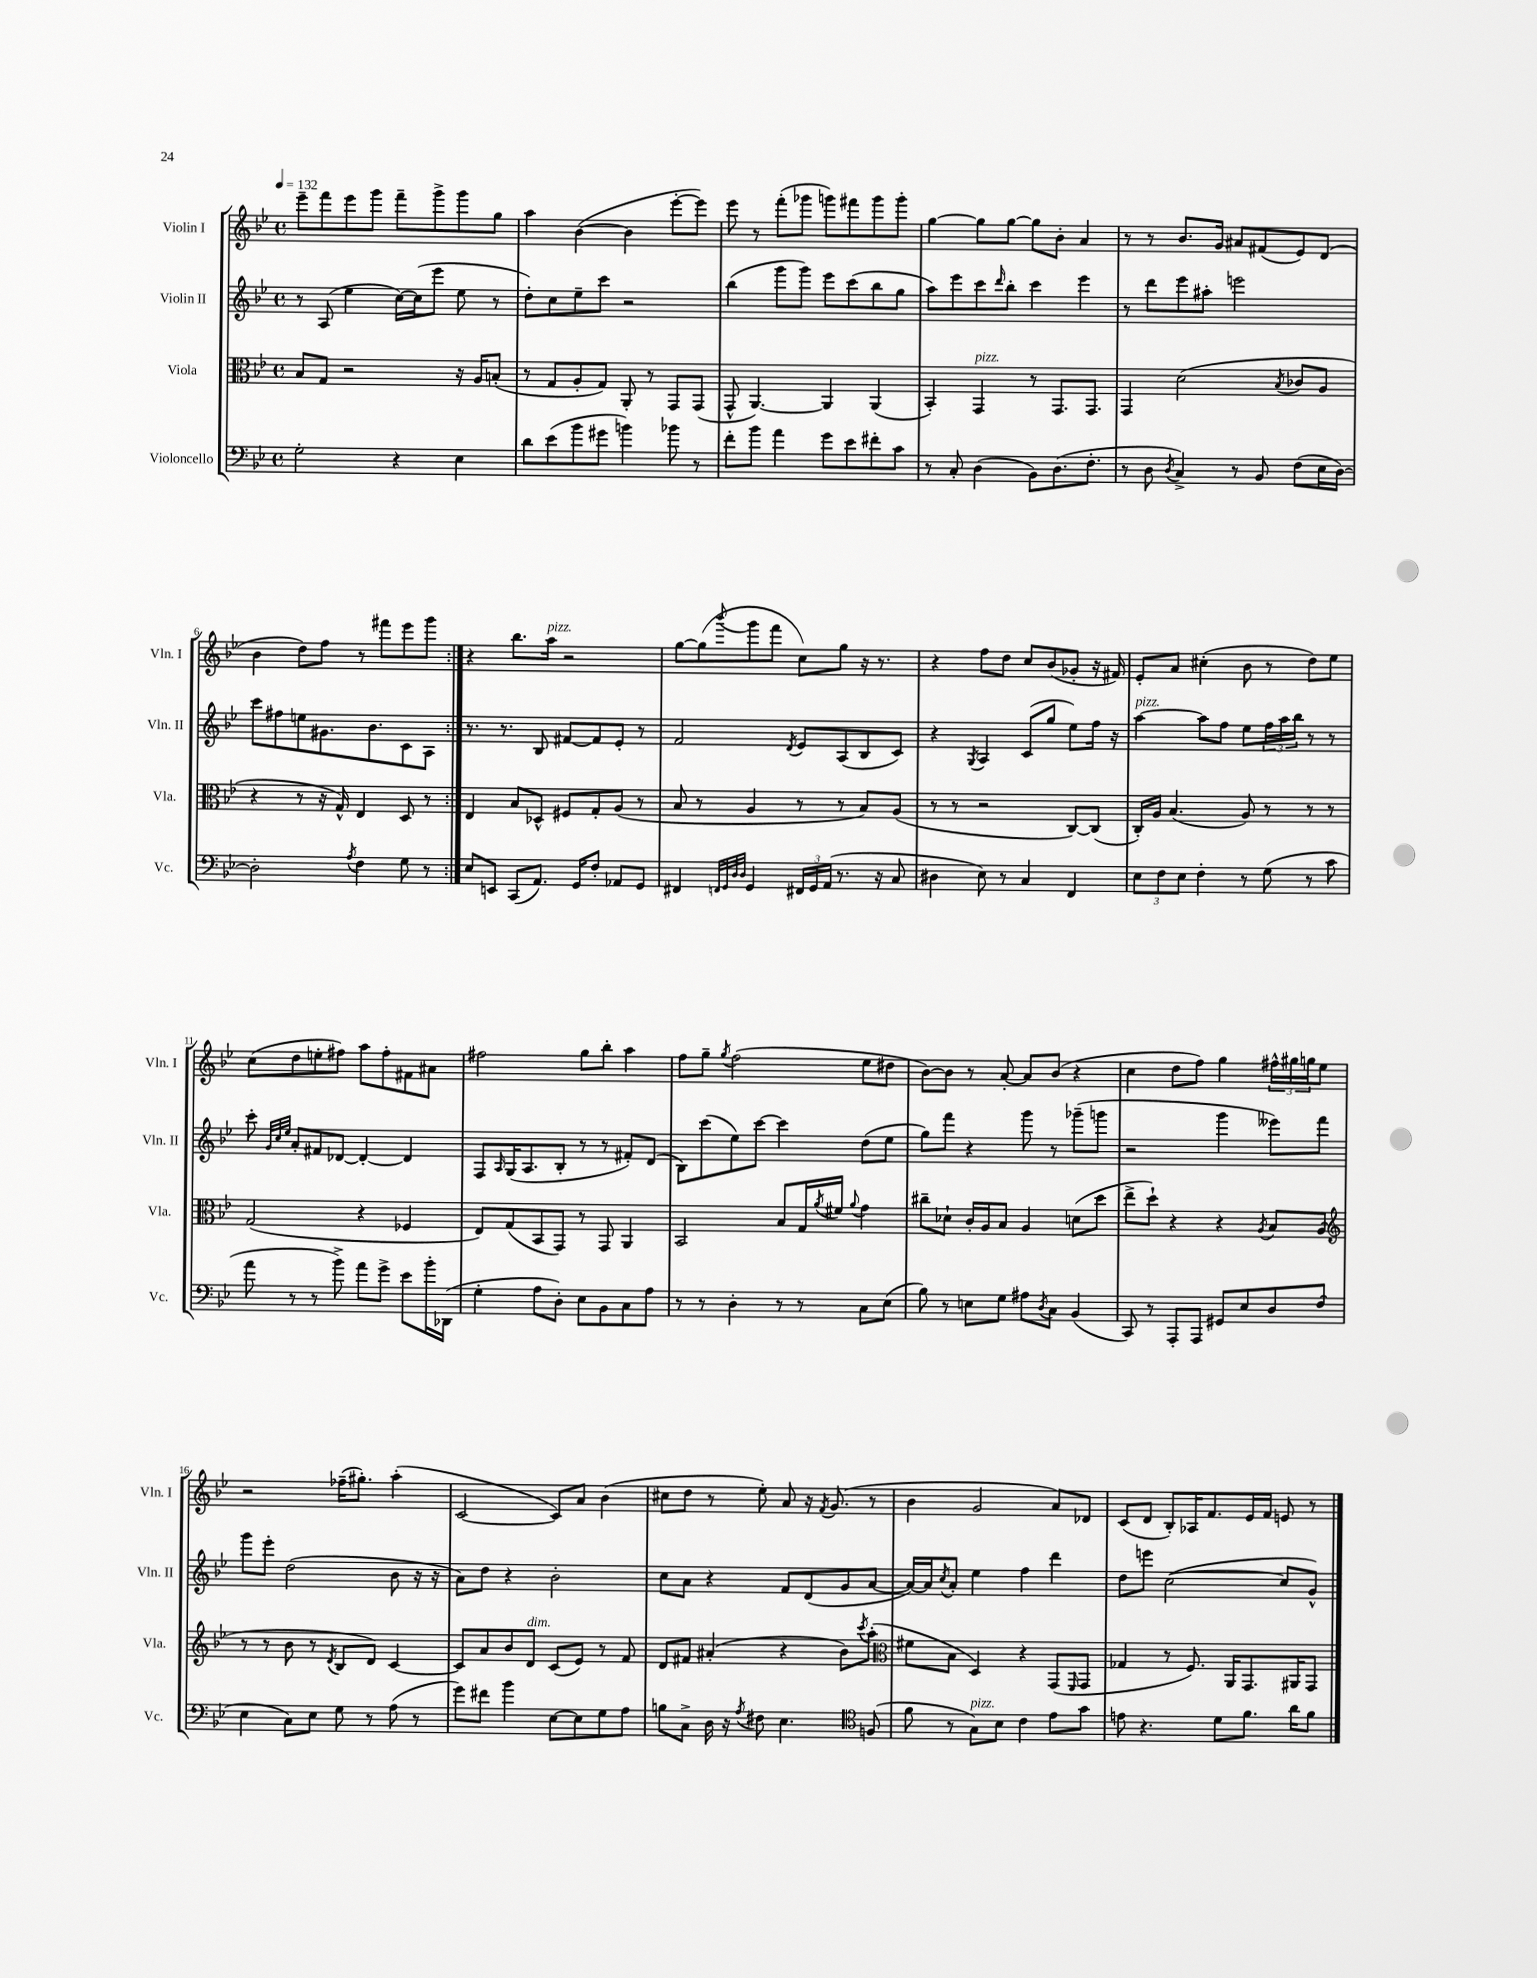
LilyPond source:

<<
\new StaffGroup <<
\new Staff = "s0" \with { instrumentName = "Violin I" shortInstrumentName = "Vln. I" } {
    \clef treble \key bes \major \defaultTimeSignature \time 4/4 \tempo 4 = 132
    \repeat volta 2 { ees'''8-- f'''8 ees'''8 g'''8 f'''8-- g'''8-> g'''8 g''8 |
    a''4 bes'4~( bes'4 ees'''8~-. ees'''8) |
    ees'''8 r8 f'''8-.( ges'''8 g'''8) fis'''8 g'''8 g'''8-. |
    g''4~ g''8 g''8~ g''8 bes'8-. a'4 |
    r8 r8 bes'8. g'16 ais'8 fis'8( ees'8) d'8( |
    bes'4 d''8) f''8 r8 fis'''8 ees'''8 g'''8 | }
    r4 bes''8. a''16^\markup { \italic "pizz." } r2 |
    g''8~ g''8( \appoggiatura { bes'''8 } g'''8 f'''8 c''8) g''8 r16 r8. |
    r4 f''8 d''8 c''8 bes'8( ges'8-. r16 fis'16) |
    ees'8-. a'8 cis''4-.( bes'8 r8 d''8) ees''8 |
    c''8( d''8 e''8-. fis''8) a''8 fis''8-. fis'8 ais'8 |
    fis''2 g''8 bes''8-. a''4 |
    f''8 g''8-- \acciaccatura { g''8 } f''2( ees''8 dis''8 |
    bes'8~) bes'8 r8 a'8~-. a'8 bes'8( r4 |
    c''4 d''8 f''8) g''4 \tuplet 3/2 { fis''16-^ gis''16 g''16 } ees''8 |
    r2 fes''16--( gis''8.-.) a''4-.( |
    c'2~ c'8) a'8 bes'4( |
    cis''8 d''8 r8 ees''8-.) a'8 r16 \acciaccatura { f'8 } g'8.( r8 |
    bes'4 g'2 a'8) des'8 |
    c'8( d'8 bes8-.) aes16 f'8. ees'16 f'16 e'8 r8 \bar "|." |
}
\new Staff = "s1" \with { instrumentName = "Violin II" shortInstrumentName = "Vln. II" } {
    \clef treble \key bes \major \defaultTimeSignature \time 4/4
    \repeat volta 2 { r8 a8( ees''4 c''16~) c''16( ees'''8 ees''8 r8 |
    d''8-.) c''8 ees''8-- c'''8 r2 |
    bes''4( g'''8 g'''8) ees'''8 c'''8( bes''8 g''8 |
    a''8) ees'''8 c'''8 \grace { d'''16 } bes''8-. c'''4 ees'''4 |
    r8 d'''8 ees'''8 ais''8-. e'''2 |
    c'''8 fis''8 e''8 gis'8. bes'8. c'8 a8 | }
    r8. r8. bes8 fis'8~ fis'8 ees'8-. r8 |
    f'2 \acciaccatura { d'8 } ees'8 a8( bes8 c'8) |
    r4 \acciaccatura { g8 } a4 c'8( g''8 ees''8) f''16 r16 |
    a''4~^\markup { \italic "pizz." } a''8 f''8 ees''8 \tuplet 3/2 { f''16 a''16 bes''16 } r8 r8 |
    c'''8-. \grace { g'32 c''32 ees''32 } a'8-. fis'8 des'8~ des'4~-. des'4 |
    f8 \grace { a16 } g16( a8. bes8-. r8 r8 fis'8-.) d'8( |
    bes8) c'''8( ees''8) c'''8~ c'''4 d''8( ees''8 |
    g''8) f'''8 r4 g'''8 r8 ges'''8--( g'''8 |
    r2 g'''4 eeses'''8) f'''8 |
    g'''8 ees'''8-. d''2( bes'8 r16 r16 |
    a'8) d''8 r4 bes'2-. |
    c''8 a'8 r4 f'8 d'8( g'8 a'8~ |
    a'16~) a'16 \acciaccatura { c''8 } a'8-. ees''4 f''4 d'''4 |
    d''8 e'''8 c''2~( c''8 g'8-^) \bar "|." |
}
\new Staff = "s2" \with { instrumentName = "Viola" shortInstrumentName = "Vla." } {
    \clef alto \key bes \major \defaultTimeSignature \time 4/4
    \repeat volta 2 { bes8 g8 r2 r16 a16 b8-.( |
    r8 g8 a8-. g8) a,8-. r8 g,8 g,8( |
    g,8-^ a,4.~) a,4 a,4( |
    bes,4-.) g,4^\markup { \italic "pizz." } r8 g,8. g,8. |
    g,4 d'2( \acciaccatura { bes8 } ces'8 a8 |
    r4 r8 r16 g16-^) ees4 d8 r8 | }
    ees4 bes8 des8-^ fis8 g8-. a8( r8 |
    bes8 r8 a4 r8 r8 bes8) a8( |
    r8 r8 r2 c8~) c8( |
    c16-.) a16 bes4.( a8) r8 r8 r8 |
    g2( r4 fes4 |
    ees8) g8( bes,8 g,8) r8 g,8 a,4 |
    bes,2 bes8 g16 \acciaccatura { a'8 } fis'16 \appoggiatura { a'8 } g'4 |
    cis''8-- des'8-! c'16-. a16 bes8 a4 d'8( d''8 |
    ees''8-> d''8-!) r4 r4 \acciaccatura { a8 } bes8 a8( |
    \clef treble r8 r8 bes'8 r8 \acciaccatura { d'8 } bes8 d'8) c'4~ |
    c'8 a'8 bes'8 d'8^\markup { \italic "dim." } c'8( ees'8) r8 f'8 |
    d'8 fis'8 ais'4-.( r4 bes'8) \acciaccatura { c'''8 } a''8-.( |
    \clef alto fis'8 bes8 d4) r4 g,8( \grace { f,16 } g,8 |
    ges4 r8 f8.) a,16 g,8. ais,16 g,8 \bar "|." |
}
\new Staff = "s3" \with { instrumentName = "Violoncello" shortInstrumentName = "Vc." } {
    \clef bass \key bes \major \defaultTimeSignature \time 4/4
    \repeat volta 2 { g2-. r4 ees4 |
    d'8 ees'8( bes'8 gis'8 b'4) bes'8 r8 |
    f'8-. bes'8 a'4 g'8 ees'8 fis'8-. c'8 |
    r8 c8-. d4( bes,8) d8.( f8.-. |
    r8 d8 \acciaccatura { d8 } c4->) r8 bes,8 f8( ees16 d16~) |
    d2-. \acciaccatura { a8 } f4 g8 r8 | }
    ees8 e,8 c,8( a,8.) g,16 f8-. aes,8 g,8 |
    fis,4 \grace { f,32 g,32 d32 d32 } g,4 \tuplet 3/2 { fis,16 g,16 a,16( } r8. r16 c8 |
    dis4 ees8) r8 c4 f,4 |
    \tuplet 3/2 { ees8 f8 ees8 } f4-. r8 g8( r8 c'8 |
    a'8 r8 r8 bes'8->) a'8 g'8-> ees'8 bes'16-. des,16( |
    g4-. a8 d8-.) ees8 bes,8 c8 a8 |
    r8 r8 d4-. r8 r8 c8 ees8( |
    bes8) r8 e8 g8 ais8 \acciaccatura { d8 } c8 bes,4( |
    c,8) r8 a,,8-. a,,8 gis,8 ees8 d8 f8( |
    ees4 c8) ees8 g8 r8 a8( r8 |
    g'8) fis'8 bes'4 ees8~ ees8 g8 a8 |
    b8 c8-> d16 r16 \acciaccatura { a8 } fis8 ees4. \clef tenor f8( |
    f'8 r8 g8^\markup { \italic "pizz." }) bes8 c'4 ees'8 g'8 |
    e'8 r4. d'8 f'8. a'16 f'8 \bar "|." |
}
>>
>>
